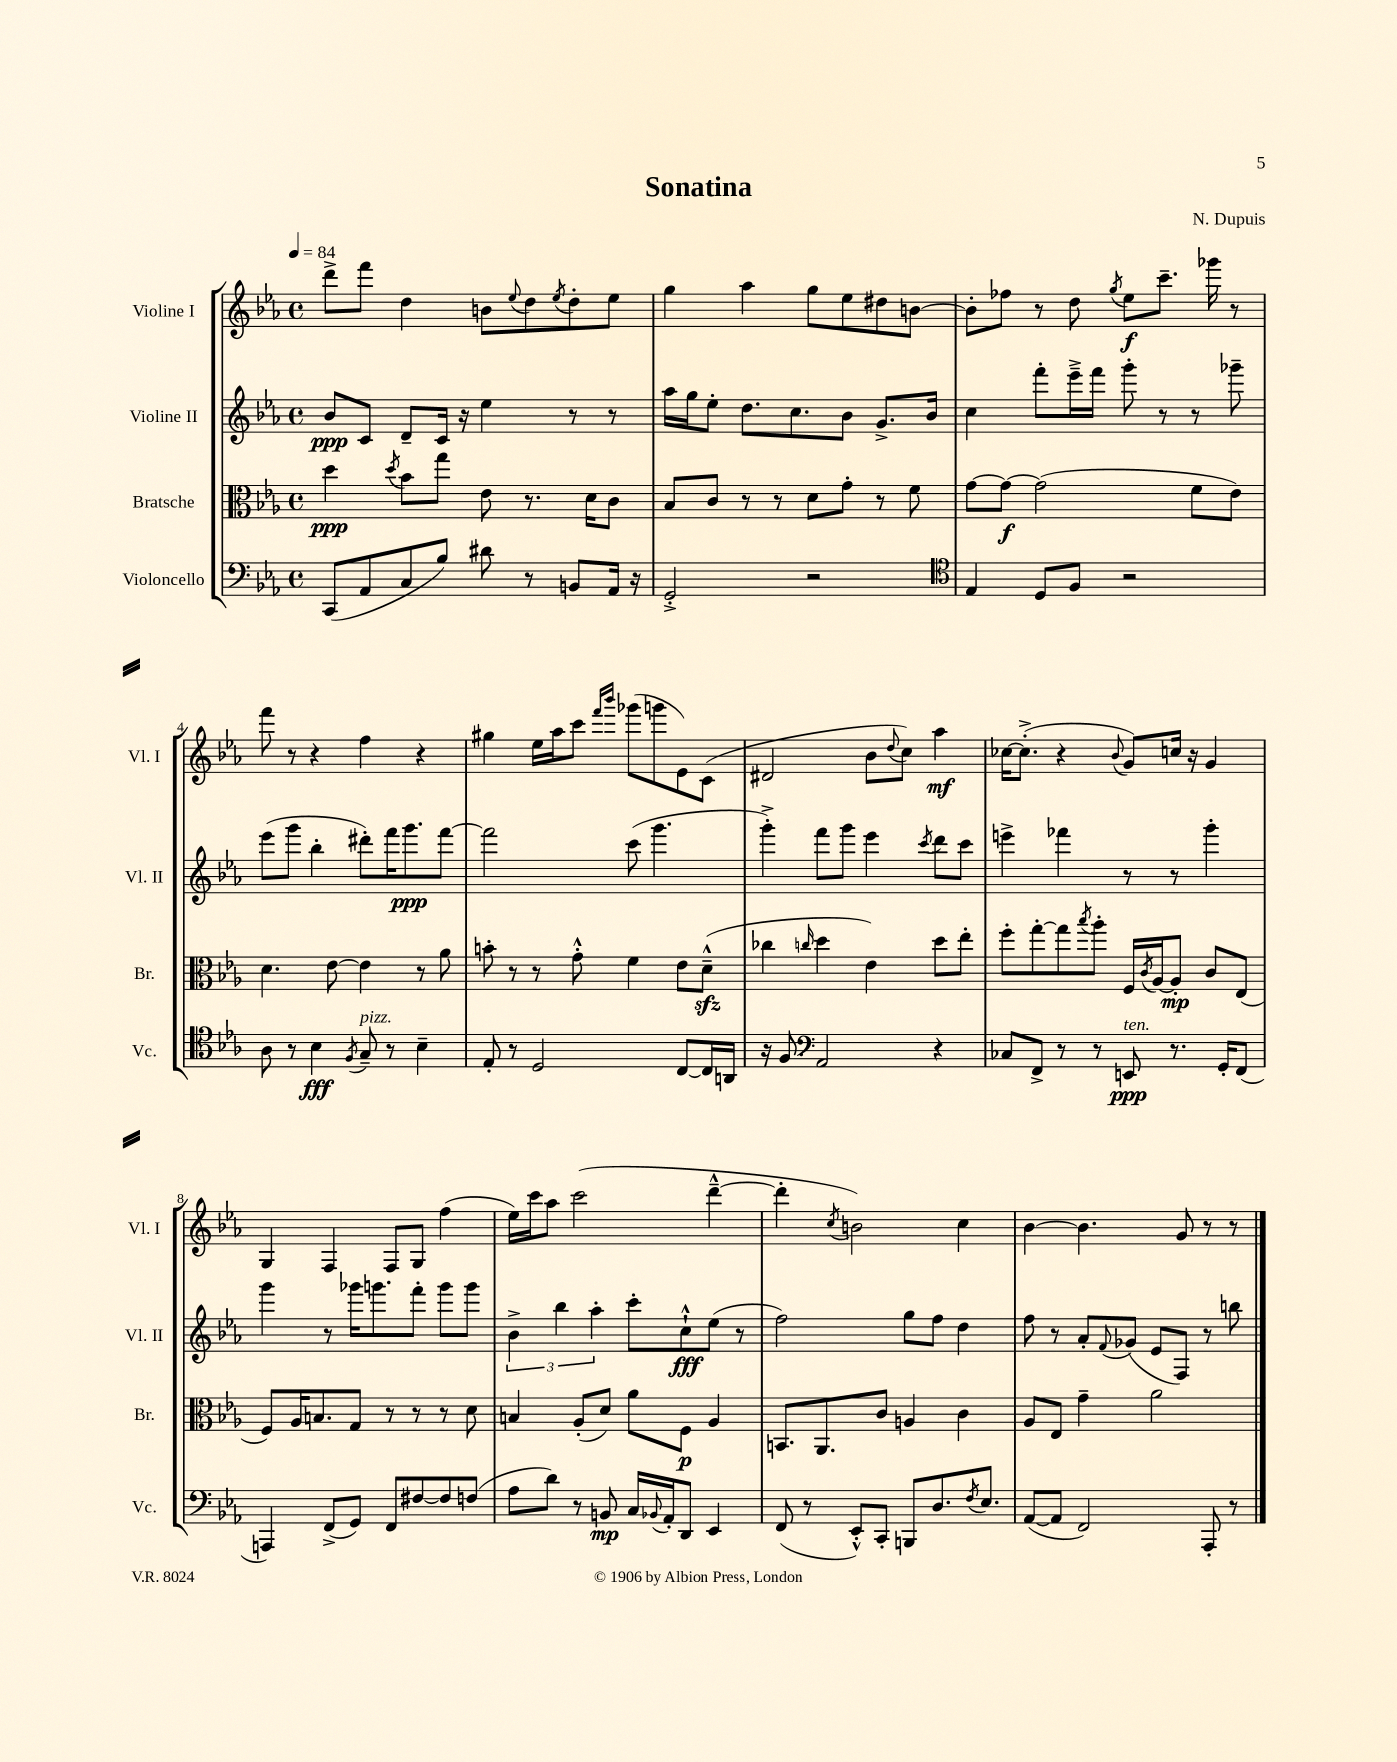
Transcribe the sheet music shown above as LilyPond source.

\header { title = "Sonatina" composer = "N. Dupuis" }
<<
\new StaffGroup <<
\new Staff = "s0" \with { instrumentName = "Violine I" shortInstrumentName = "Vl. I" } {
    \clef treble \key ees \major \defaultTimeSignature \time 4/4 \tempo 4 = 84
    d'''8-> f'''8 d''4 b'8 \appoggiatura { ees''8 } d''8 \acciaccatura { ees''8 } d''8-. ees''8 |
    g''4 aes''4 g''8 ees''8 dis''8 b'8~ |
    b'8-. fes''8 r8 d''8 \acciaccatura { g''8 } ees''8\f c'''8.-- ges'''16 r8 |
    f'''8 r8 r4 f''4 r4 |
    gis''4 ees''16 aes''16 c'''8 \grace { f'''16 bes'''16 } ges'''8( g'''8 ees'8) c'8( |
    dis'2 bes'8 \appoggiatura { d''8 } c''8) aes''4\mf |
    ces''16~ ces''8.-.->( r4 \appoggiatura { bes'8 } g'8) c''16 r16 g'4 |
    g4 f4 f8 g8 f''4( |
    ees''16) c'''16 aes''8 c'''2( d'''4~---^ |
    d'''4-. \acciaccatura { c''8 } b'2) c''4 |
    bes'4~ bes'4. g'8 r8 r8 \bar "|." |
}
\new Staff = "s1" \with { instrumentName = "Violine II" shortInstrumentName = "Vl. II" } {
    \clef treble \key ees \major \defaultTimeSignature \time 4/4
    bes'8\ppp c'8 d'8-- c'16 r16 ees''4 r8 r8 |
    aes''16 g''16 ees''8-. d''8. c''8. bes'8 g'8.-> bes'16 |
    c''4 f'''8-. ees'''16---> f'''16 g'''8-. r8 r8 ges'''8-- |
    ees'''8( g'''8 bes''4-. dis'''8-.) f'''16 g'''8.\ppp f'''8~ |
    f'''2 c'''8( g'''4. |
    g'''4-.->) f'''8 g'''8 ees'''4 \acciaccatura { c'''8 } d'''8 c'''8 |
    e'''4-> fes'''4 r8 r8 g'''4-. |
    g'''4 r8 ges'''16 g'''8. f'''8-. g'''8 g'''8 |
    \tuplet 3/2 { bes'4-> bes''4 aes''4-. } c'''8-. c''8-!-^\fff ees''8( r8 |
    f''2) g''8 f''8 d''4 |
    f''8 r8 aes'8-. \appoggiatura { f'8 } ges'8( ees'8 f8) r8 b''8 \bar "|." |
}
\new Staff = "s2" \with { instrumentName = "Bratsche" shortInstrumentName = "Br." } {
    \clef alto \key ees \major \defaultTimeSignature \time 4/4
    d''4\ppp \acciaccatura { d''8 } bes'8 g''8 ees'8 r8. d'16 c'8 |
    bes8 c'8 r8 r8 d'8 g'8-. r8 f'8 |
    g'8~ g'8~\f g'2( f'8 ees'8) |
    d'4. ees'8~ ees'4 r8 aes'8 |
    b'8-. r8 r8 g'8-.-^ f'4 ees'8 d'8---^\sfz( |
    ces''4 \grace { c''16 } d''4 ees'4) d''8 ees''8-. |
    f''8-. g''8~-. g''8 \acciaccatura { bes''8 } aes''8-. f16 \acciaccatura { c'8 } aes16~ aes8-.\mp c'8 ees8( |
    f8) aes16 b8. g8 r8 r8 r8 d'8 |
    b4 aes8-.( d'8) aes'8 f8\p aes4 |
    b,8. aes,8. c'8 a4 c'4 |
    aes8 ees8 g'4-- aes'2 \bar "|." |
}
\new Staff = "s3" \with { instrumentName = "Violoncello" shortInstrumentName = "Vc." } {
    \clef bass \key ees \major \defaultTimeSignature \time 4/4
    c,8( aes,8 c8 bes8) dis'8 r8 b,8 aes,16 r16 |
    g,2-.-> r2 |
    \clef tenor ees4 d8 f8 r2 |
    aes8 r8 bes4\fff \acciaccatura { f8 } g8--^\markup { \italic "pizz." } r8 bes4-- |
    ees8-. r8 d2 c8~ c16 a,16 |
    r16 f8. \clef bass aes,2 r4 |
    ces8 f,8-> r8 r8 e,8\ppp^\markup { \italic "ten." } r8. g,16-. f,8( |
    a,,4) f,8->( g,8) f,8 fis8~ fis8 f8( |
    aes8 d'8) r8 b,8\mp c16 \appoggiatura { bes,8 } aes,16-. d,8 ees,4 |
    f,8( r8 ees,8-.-^) c,8-. b,,8 d8. \acciaccatura { f8 } ees8. |
    aes,8~( aes,8 f,2) aes,,8-. r8 \bar "|." |
}
>>
>>
